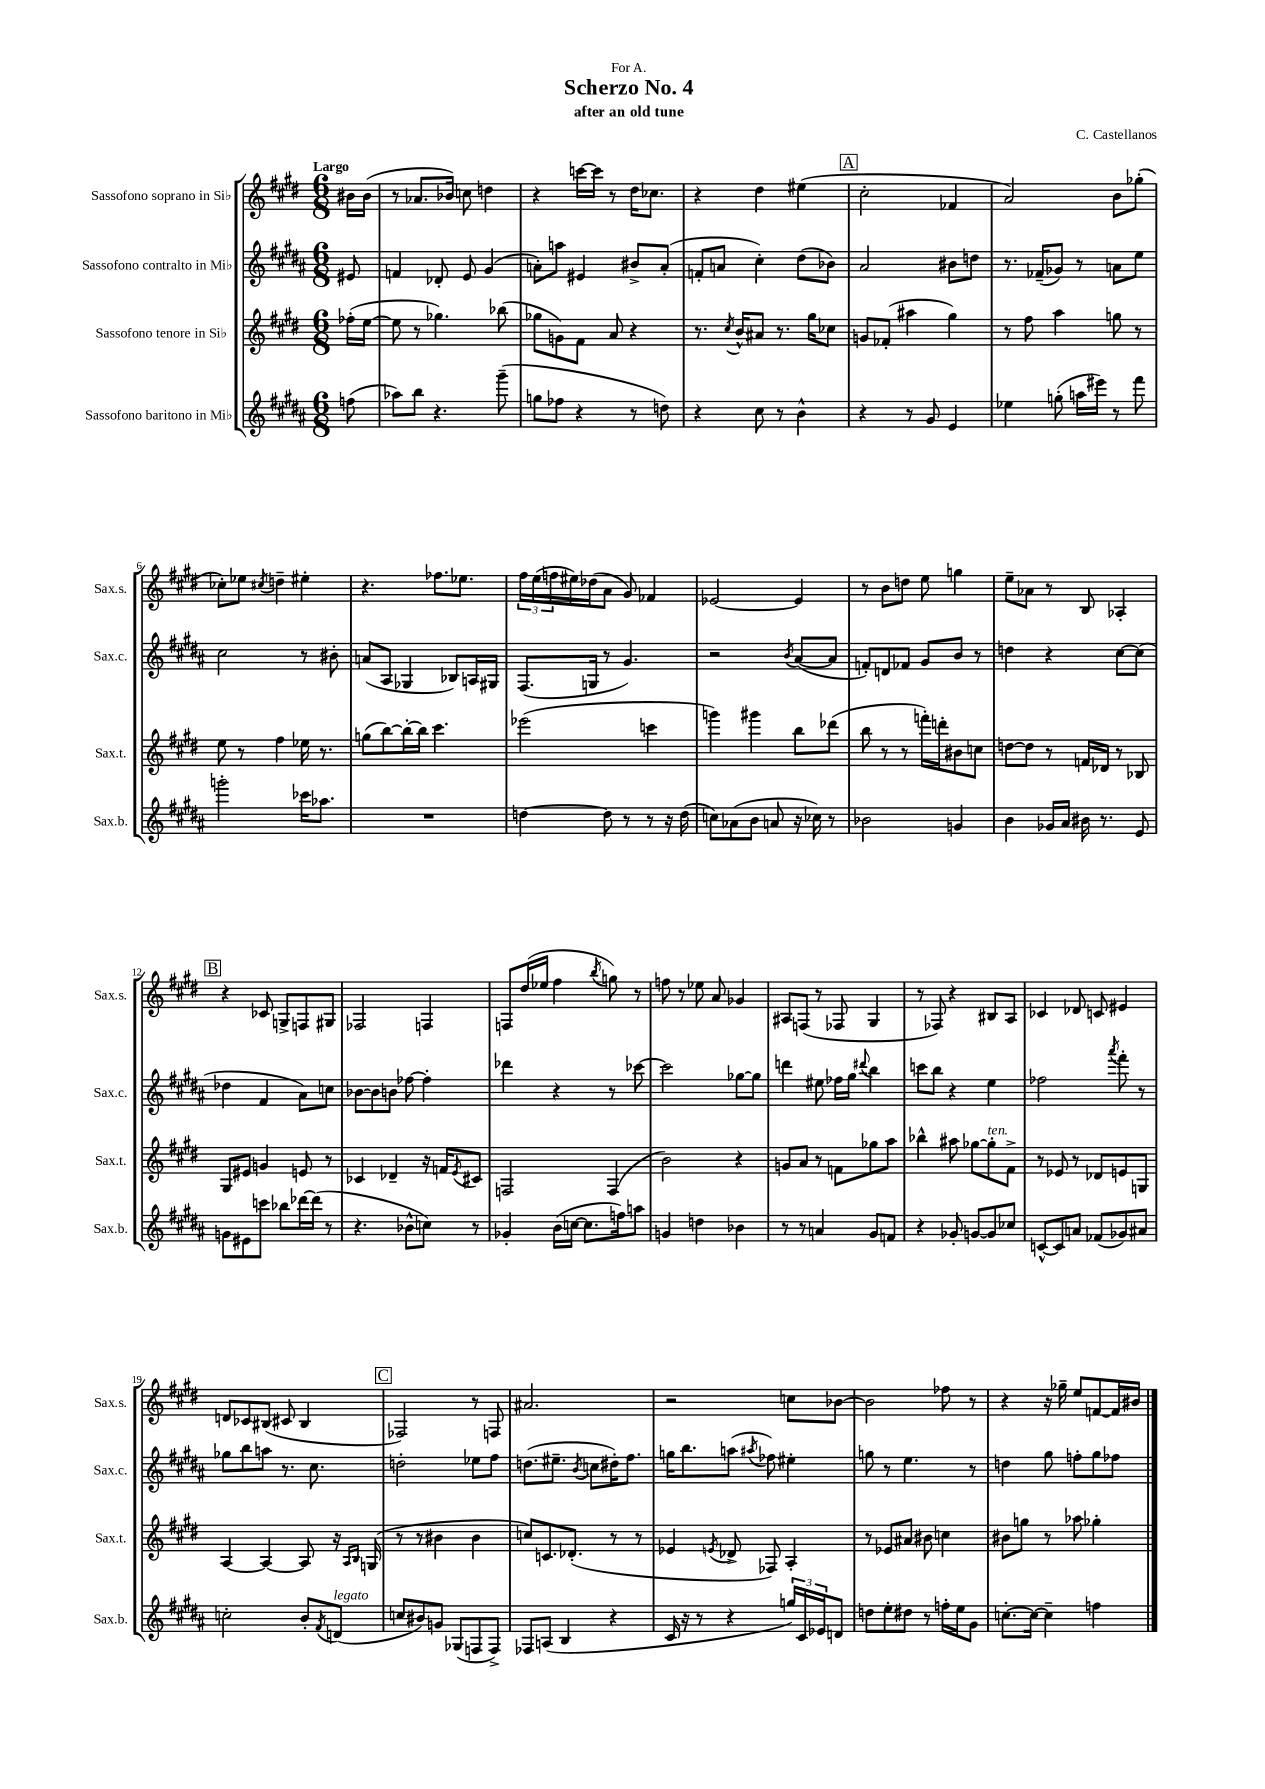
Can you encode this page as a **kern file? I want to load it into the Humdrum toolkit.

**kern	**kern	**kern	**kern
*part4	*part3	*part2	*part1
*staff4	*staff3	*staff2	*staff1
*I"Sassofono baritono in Mi♭	*I"Sassofono tenore in Si♭	*I"Sassofono contralto in Mi♭	*I"Sassofono soprano in Si♭
*I'Sax.b.	*I'Sax.t.	*I'Sax.c.	*I'Sax.s.
*clefG2	*clefG2	*clefG2	*clefG2
*k[f#c#g#d#a#]	*k[f#c#g#d#]	*k[f#c#g#d#a#]	*k[f#c#g#d#]
*M6/8	*M6/8	*M6/8	*M6/8
=	=	=	=
!	!	!	!LO:TX:a:B:t=Largo
(8ffn\	(16ff-X'\LL	8e#X/	16b#X\LL
.	[16ee\JJ	.	(16b#\JJ
=1	=1	=1	=1
8aa-X\L)	8ee\]	4fn/	8r
8bb\J	8r	.	8.a-X/L
4.r	4.gg-X\)	8d-X'/	.
.	.	.	16b-X/Jk)
.	.	8e/	8ccn\
.	.	(4g#/	4ddn\
(8ggg#~\	(8bb-X\	.	.
=2	=2	=2	=2
8ggn\L	8gg-X\L	8an'\L)	4r
8ff-X\J	8gn\)	8aan\J	.
4r	8f#\J	4e#X/	[16cccn\LL
.	.	.	16ccc\JJ]
.	8a/	.	8r
8r	4r	8b#X^/L	16dd#\KL
.	.	.	8.cc-X\J
8ddn\)	.	(8a'/J	.
=3	=3	=3	=3
4r	8.r	8fn'/L	4r
.	.	8an/J	.
.	8qcc#/	.	.
.	16b^^/KL	.	.
8cc#\	8a#X/J	4cc#'\)	4dd#\
8r	8.r	.	.
4b^^\	.	(8dd#\L	(4ee#X\
.	16gg#\KL	.	.
.	8cc-X\J	8b-X\J)	.
!!LO:REH:place=s1:t=A
=4	=4	=4	=4
4r	8gn/L	2a#/	2cc#'\
.	(8f-X'/J	.	.
8r	4aa#X\	.	.
8g#/	.	.	.
4e/	4gg#\)	8b#X\L	4f-X/
.	.	8ddn\J	.
=5	=5	=5	=5
4ee-X\	8r	8.r	2a/)
.	8ff#\	.	.
.	.	(16f-X~/KL	.
(8ggn'\	4aa\	8g-X/J)	.
16aan\LL	.	8r	.
16eee#X\JJ)	.	.	.
8r	8ggn\	8an\L	8b\L
8fff#\	8r	8ee\J	(8gg-X'\J
!!LO:LB:g=z
=6	=6	=6	=6
2gggn'\	8ee\	2cc#\	8cc-X'\L)
.	8r	.	8ee-X\J
.	.	.	8qcc#X/
.	4ff#\	.	4ddn~\
16ccc-X\KL	16ee-X\	8r	4ee#X'\
8.aa-X\J	8.r	.	.
.	.	8b#X'\	.
=7	=7	=7	=7
2.r	(8ggn\L	(8an/L	4.r
.	[8bb\)	8A#/J	.
.	16bb'\L_	4G-X/	.
.	16bb\JJ]	.	.
.	4.ccc#\	.	8.ff-X\L
.	.	8B-X/L)	.
.	.	.	8.ee-X\J
.	.	16An/L	.
.	.	16G#X/JJ	.
=8	=8	=8	=8
[4ddn\	(2eee-X\	(8.F#/L	24ff#\LL
.	.	.	(24ee\
.	.	.	24ffn\
.	.	.	16ee#X\)
.	.	16Gn/Jk	(16dd-X\J
8dd\]	.	8r	8a\J
8r	.	4.g#/)	8g#/)
8r	4cccn\	.	4f-X/
16r	.	.	.
(16dd\	.	.	.
=9	=9	=9	=9
8ccn\L)	4gggn\)	2r	[2e-X/
(8a-X\	.	.	.
8b\J	4ggg#X\	.	.
8an/	.	.	.
.	.	8qb/	.
16r	8bb\L	([8a#/L	4e-/]
16cc-X\)	.	.	.
8r	(8ddd-X\J	8a#/J]	.
=10	=10	=10	=10
2b-X\	8bb\	8fn'/L)	8r
.	8r	8dn/	8b\L
.	8r	8f-X/J	8ddn\J
.	16fffn'\LL)	8g#/L	8ee\
.	16dddn'\J	.	.
4gn/	8b#X\	8b/J	4ggn\
.	8ccn\J	8r	.
=11	=11	=11	=11
4b\	[8ddn\L	4ddn\	8ee~\L
.	8dd\J]	.	8a-X\J
16g-X/LL	8r	4r	8r
16a#/JJ	.	.	.
16b#X\	16fn/LL	.	8B/
8.r	16d-X/JJ	.	.
.	8r	[8cc#\L	4A-X'/
8e/	8B-X/	(8cc#\J]	.
!!LO:LB:g=z
!!LO:REH:place=s1:t=B
=12	=12	=12	=12
8gn\L	8G#/L	4dd-X\	4r
8e#X\	8e#X/J	.	.
8cccn\J	4gn/	4f#/	8c-X/
8bb-X\L	.	.	8Gn^/L
[16ddd-X\L	8en/	8a#\L)	8Fn/
(16ddd-\JJ]	.	.	.
8r	8r	8ccn\J	8G#X/J
=13	=13	=13	=13
4.r	4c-X/	[8b-X\L	2F-X/
.	.	8b-\]	.
.	4d-X~/	8bn\J	.
8b-X^^\L	.	[8ff-X\	.
8ccn\J)	16r	4ff-'\]	4Fn/
.	16fn/KL	.	.
.	8qe/	.	.
8r	8c#X/J	.	.
=14	=14	=14	=14
4g-X'/	2Fn/	4ddd-X\	8Fn/L
.	.	.	(16dd#/L
.	.	.	16ee-X/JJ
(16b\LL	.	4r	4ff#\
[16ccn\JJ	.	.	.
8.cc\L]	.	.	.
.	.	.	8qbb/
.	(4F/	8r	8ggn\)
16ffn\k)	.	.	.
8aan\J	.	[8ccc-X\	8r
=15	=15	=15	=15
4gn/	2b\)	2ccc-\]	8ffn\
.	.	.	8r
4ddn\	.	.	8ee-X\
.	.	.	8a/
4b-X\	4r	[8gg-X\L	4g-X/
.	.	8gg-\J]	.
=16	=16	=16	=16
8r	8gn/L	4dddn\	8A#X/L
8r	8a/J	.	(8Fn/J
4an/	8r	8ee#X\	8r
.	8fn\L	16ff-X\LL	8F-X/
.	.	16gg#\JJ	.
.	.	8qqddd#X/	.
8g#/L	8gg-X\	4bb\	4G#/
8fn/J	8aa\J	.	.
=17	=17	=17	=17
4r	4bb-X^^\	8cccn\L	8r
.	.	8bb\J	8F-X/)
8g-X'/	8aa#X\	4r	4r
[8gn/L	[8gg-X\L	.	.
!	!LO:TX:a:i:t=ten.	!	!
8g/]	8gg-'\]	4ee\	8B#X/L
8cc-X/J	8f#^\J	.	8A/J
=18	=18	=18	=18
[8cn^^/L	8r	2ff-X\	4c-X/
8c/]	8e-X/	.	.
8an/J	8r	.	8d-X/
(8f-X/L	8d-X/L	.	8cn/
.	.	8qaaa#/	.
8g-X/)	8en/	8fff#'\	4e#X/
8a#X/J	8Gn/J	8r	.
!!LO:LB:g=z
=19	=19	=19	=19
2ccn'\	[4A/	8gg-X\L	8dn/L
.	.	8bb\	8c-X/
.	4A/_	8aan\J	(8B#X/J
.	.	8.r	8c#X/
8b'/L	8A/]	.	4B#/
.	.	8.cc#\	.
8qf#/	.	.	.
!LO:TX:a:i:t=legato	!	!	!
(8dn/J	16r	.	.
.	16qqA/LL	.	.
.	16qqB/JJ	.	.
.	(16Gn/	.	.
!!LO:REH:place=s1:t=C
=20	=20	=20	=20
8ccn/L	8r	2ddn'\	2F-X/)
8b#X/)	8r	.	.
8gn/J	4b#X\	.	.
(8G-X/L	.	.	.
8Fn/	4b#\	8ee-X\L	8r
8F^/J)	.	8ff#\J	8Fn/
=21	=21	=21	=21
8F-X/L	8ccn/L)	(8.ddn\L	2.a#X/
(8An/J	8.cn/	.	.
.	.	8.ee#X~\J	.
4B/	.	.	.
.	(8.d-X'/J	.	.
.	.	8qb/	.
.	.	8ccn\L	.
4r	8r	16dd#X'\K)	.
.	.	8.ff#\J	.
.	8r	.	.
=22	=22	=22	=22
16c#/	4e-X/	16ggn\KL	2r
16r	.	8.bb\	.
8r	.	.	.
.	8qen/	.	.
4r	8d-X^/	(8aan\J	.
.	.	8qaa#X/	.
.	8F-X/)	8ff-X\)	.
24ggn/LL)	4A'/	4ee#X'\	8ccn\L
24c#/	.	.	.
24e-X/J	.	.	.
8dn/J	.	.	[8b-X\J
=23	=23	=23	=23
8ddn\L	8r	8ggn\	2b-\]
8ee'\	8e-X/L	8r	.
8dd#X\J	8a#X/J	4.ee\	.
8r	8b#X\	.	.
16ffn'\LL	4ccn\	.	8ff-X\
16ee\J	.	.	.
8g#\J	.	8r	8r
=24	=24	=24	=24
[8.ccn'\L	8b#X\L	4ddn\	4r
.	8ggn\J	.	.
16cc\Jk_	.	.	.
4cc~\]	8r	8gg#\	16r
.	.	.	16gg-X~\
.	8aa-X\	8ffn'\L	8ee/L
4ffn\	4gg-X'\	8gg#\	[8fn/
.	.	8ff-X\J	16f/L]
.	.	.	16b#X/JJ
==	==	==	==
*-	*-	*-	*-
